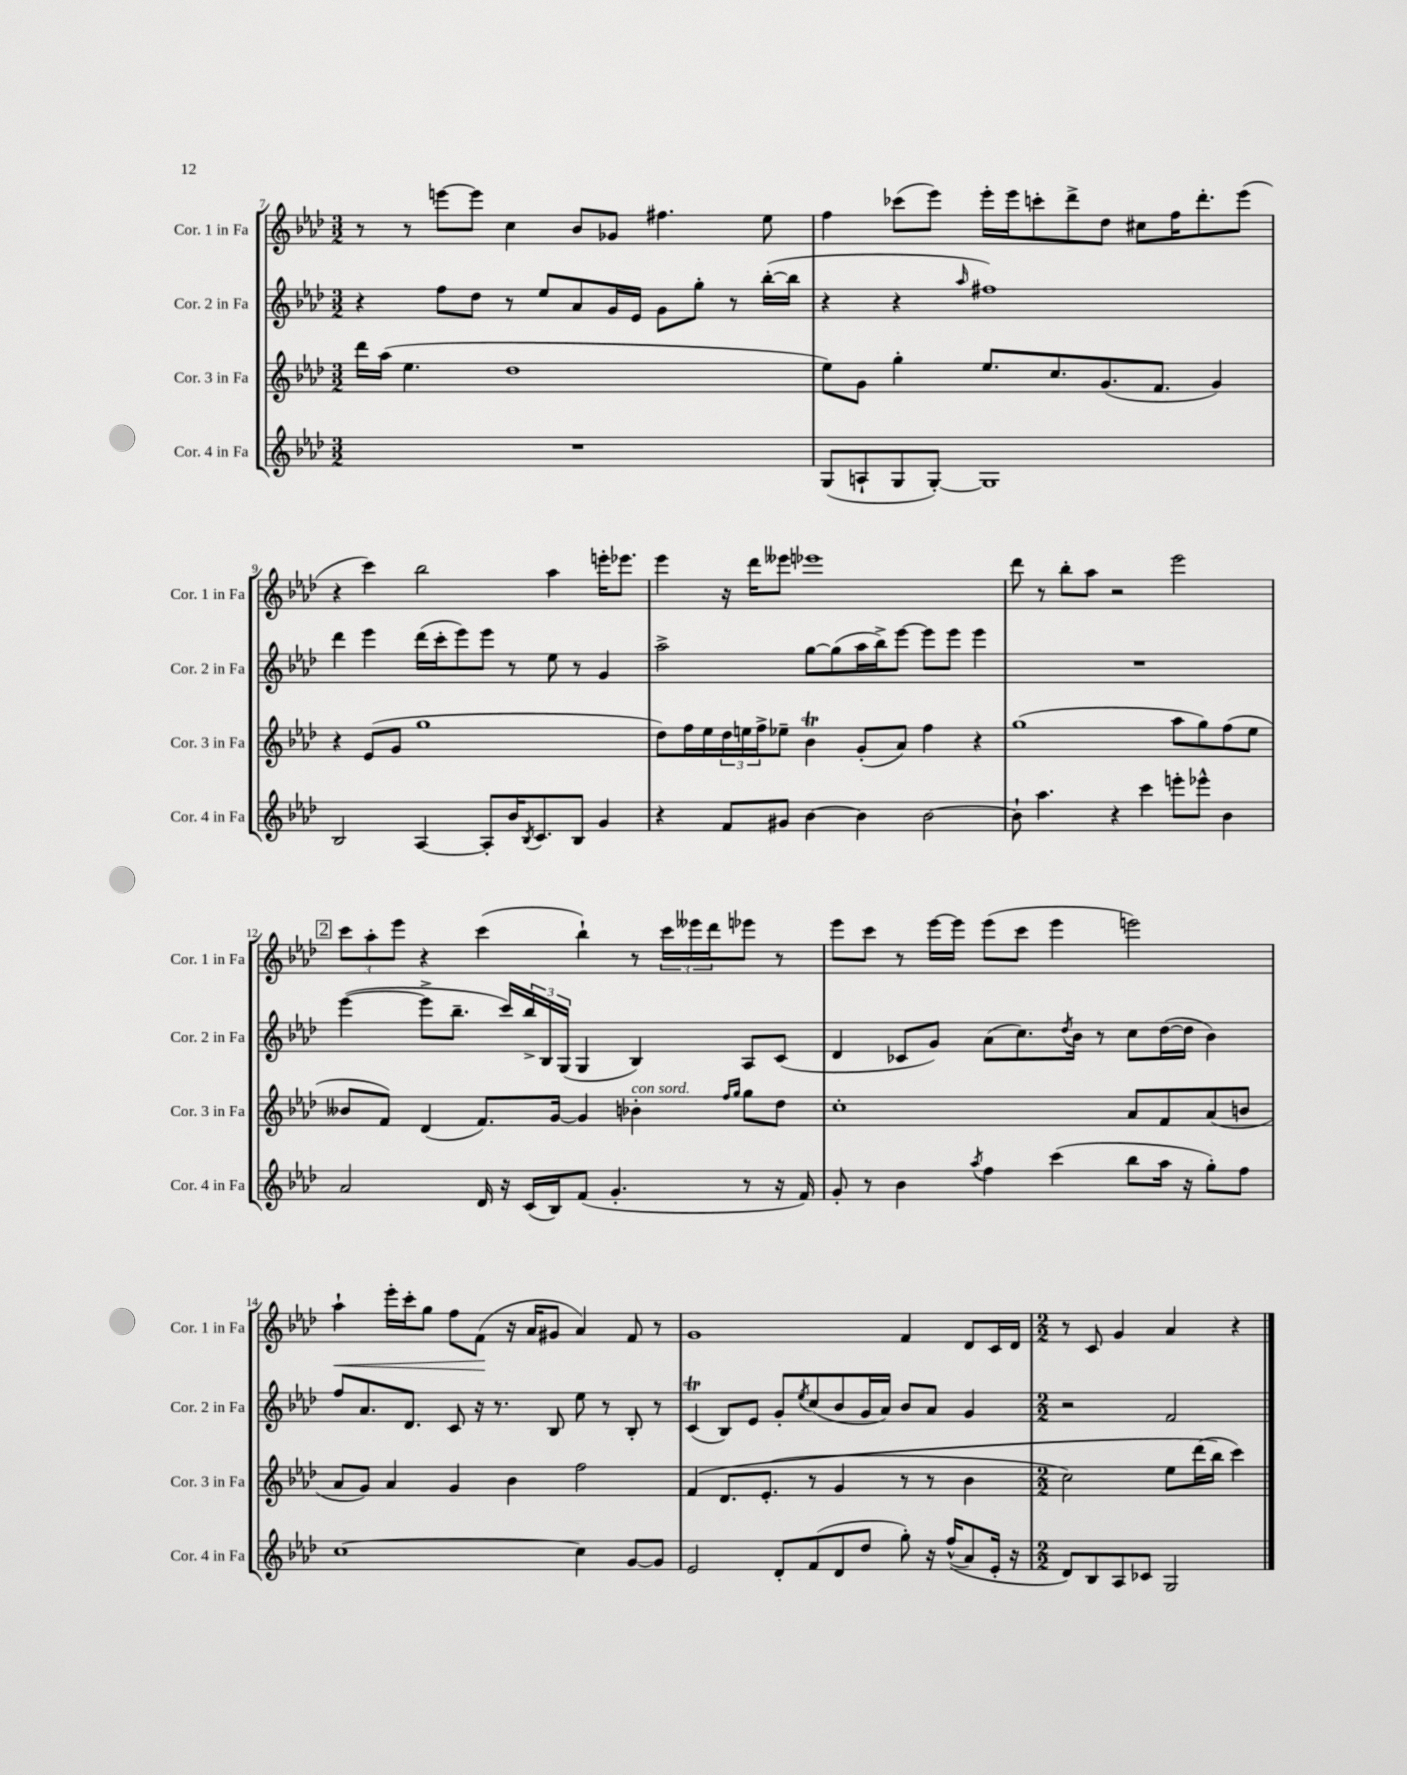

**kern	**kern	**kern	**kern	**dynam
*part4	*part3	*part2	*part1	*part1
*staff4	*staff3	*staff2	*staff1	*staff1
*I"Cor. 4 in Fa	*I"Cor. 3 in Fa	*I"Cor. 2 in Fa	*I"Cor. 1 in Fa	*
*I'Cor. 4 in Fa	*I'Cor. 3 in Fa	*I'Cor. 2 in Fa	*I'Cor. 1 in Fa	*
*clefG2	*clefG2	*clefG2	*clefG2	*
*k[b-e-a-d-]	*k[b-e-a-d-]	*k[b-e-a-d-]	*k[b-e-a-d-]	*
*M3/2	*M3/2	*M3/2	*M3/2	*
=7	=7	=7	=7	=7
1.r	16ddd-\LL	4r	8r	.
.	(16aa-\JJ	.	.	.
.	4.ee-\	.	8r	.
.	.	8ff\L	[8eeen\L	.
.	.	8dd-\J	8eee\J]	.
.	1dd-	8r	4cc\	.
.	.	8ee-/L	.	.
.	.	8a-/	8b-/L	.
.	.	16g/L	8g-X/J	.
.	.	16e-/JJ	.	.
.	.	8g\L	4.ff#X\	.
.	.	8gg'\J	.	.
.	.	8r	.	.
.	.	([16bb-'\LL	8ee-\	.
.	.	16bb-\JJ]	.	.
=8	=8	=8	=8	=8
(8G/L	8ee-\L)	4r	4ff\	.
8An`/	8g\J	.	.	.
8G/	4gg'\	4r	(8ccc-X\L	.
[8G'/J)	.	.	8eee-\J)	.
.	.	16qqaa-/	.	.
1G]	8.ee-/L	1ff#X)	16eee-'\LL	.
.	.	.	16eee-\J	.
.	.	.	8cccn'\	.
.	8.cc/	.	.	.
.	.	.	8ddd-^\	.
.	(8.g/	.	8dd-\J	.
.	.	.	8cc#X\L	.
.	8.f/J	.	.	.
.	.	.	16ff\K	.
.	.	.	8.ddd-'\	.
.	4g/)	.	.	.
.	.	.	(8eee-\J	.
!!LO:LB:g=z
=9	=9	=9	=9	=9
2B-/	4r	4ddd-\	4r	.
.	(8e-/L	4eee-\	4ccc\)	.
.	8g/J	.	.	.
[4A-/	1gg	(16ddd-\LL	2bb-\	.
.	.	16ccc'\J	.	.
.	.	8eee-\)	.	.
8A-'/L]	.	8eee-\J	.	.
16b-/K	.	8r	.	.
8qB-/	.	.	.	.
8.c/	.	.	.	.
.	.	8ee-\	4aa-\	.
8B-/J	.	8r	.	.
4g/	.	4g/	16eeen'\KL	.
.	.	.	8.eee-X\J	.
=10	=10	=10	=10	=10
4r	8dd-\L)	2aa-^\	4eee-\	.
.	16ff\L	.	.	.
.	16ee-\	.	.	.
8f/L	24dd-\	.	16r	.
.	24een\	.	.	.
.	.	.	16ddd-\KL	.
.	24ff^\J	.	.	.
8g#X/J	8ee-X~\J	.	8eee--X\J	.
[4b-\	4b-T\	[8gg\L	1eee-X	.
.	.	(8gg\]	.	.
4b-\]	(8g'/L	16aa-\L	.	.
.	.	16bb-^\J)	.	.
.	8a-/J)	[8eee-\J	.	.
[2b-\	4ff\	8eee-\L]	.	.
.	.	8eee-\J	.	.
.	4r	4eee-\	.	.
=11	=11	=11	=11	=11
8b-`\]	(1gg	1.r	8ddd-\	.
4.aa-\	.	.	8r	.
.	.	.	8bb-'\L	.
.	.	.	8aa-\J	.
4r	.	.	2r	.
4ccc\	.	.	.	.
8eeen'\L	8aa-\L	.	2eee-\	.
8eee-X^^\J	8gg\)	.	.	.
4b-\	(8ff\	.	.	.
.	8ee-\J	.	.	.
!!LO:LB:g=z
!!LO:REH:place=s1:t=2
=12	=12	=12	=12	=12
2a-/	8b--X/L	([4eee-\	12ccc\L	.
.	.	.	12aa-'\	.
.	8f/J)	.	.	.
.	.	.	12eee-\J	.
.	(4d-/	8eee-^\L]	4r	.
.	.	8.bb-~\J	.	.
16d-/	8.f/L)	.	(4ccc\	.
16r	.	16ccc/LL)	.	.
(16c/LL	.	24bb-^/	.	.
.	.	24B-/	.	.
16B-/J)	[16g/Jk	.	.	.
.	.	(24G/JJ	.	.
(8f/J	4g/]	4G/	4bb-`\)	.
4.g'/	.	.	.	.
!	!LO:TX:a:i:t=con sord.	!	!	!
.	4b-X'\	4B-/)	8r	.
.	.	.	24ccc\LL	.
.	.	.	24eee--X\	.
.	.	.	24ddd-\J	.
.	16qqff/LL	.	.	.
.	16qqgg/JJ	.	.	.
8r	8gg\L	8A-/L	8eee-X\J	.
16r	8dd-\J	(8c/J	8r	.
16f/)	.	.	.	.
=13	=13	=13	=13	=13
8g'/	1cc'	4d-/	8eee-\L	.
8r	.	.	8ccc\J	.
4b-\	.	8c-X/L	8r	.
.	.	8g/J)	[16eee-\LL	.
.	.	.	16eee-\JJ]	.
8qaa-/	.	.	.	.
4ff\	.	(8a-\L	(8eee-\L	.
.	.	8.cc\)	8ccc\J	.
(4ccc\	.	.	4eee-\	.
.	.	8qdd-/	.	.
.	.	16b-\Jk	.	.
.	.	8r	.	.
8bb-\L	8a-/L	8cc\L	2eeen\)	.
16aa-\Jk	8f/	([16dd-\L	.	.
16r	.	16dd-\JJ]	.	.
8gg'\L)	(8a-/	4b-\)	.	.
8ff\J	8bn/J	.	.	.
!!LO:LB:g=z
=14	=14	=14	=14	=14
!	!	!	!	!LO:HP:b
[1cc	8a-/L	8ff/L	4aa-`\	<
.	8g/J)	8.a-/	.	.
.	4a-/	.	16eee-'\LL	.
.	.	8.d-/J	16ccc'\J	.
.	.	.	8gg\J	.
.	4g/	8c/	8ff\L	.
.	.	16r	(8f\J	.
.	.	8.r	.	.
.	4b-\	.	16r	[
.	.	.	16a-/KL	.
.	.	8B-/	8g#X/J	.
4cc\]	2ff\	8ee-\	4a-/)	.
.	.	8r	.	.
[8g/L	.	8B-'/	8f/	.
8g/J]	.	8r	8r	.
=15	=15	=15	=15	=15
2e-/	(4f/	(4ct/	1g	.
.	8.d-/L	8B-/L)	.	.
.	.	8e-/J	.	.
.	(8.e-'/J	.	.	.
8d-'/L	.	8g'/L	.	.
.	.	8qee-/	.	.
(8f/	8r	(8cc/	.	.
8d-/	4g/	8b-/	.	.
8dd-/J	.	16g/L	.	.
.	.	16a-/JJ)	.	.
8gg'\)	8r	8b-/L	4f/	.
16r	8r	8a-/J	.	.
((16ff^^/KL	.	.	.	.
8a-/)	4b-\	4g/	8d-/L	.
16e-'/Jk	.	.	16c/L	.
16r	.	.	16d-/JJ	.
=16	=16	=16	=16	=16
*M2/2	*M2/2	*M2/2	*M2/2	*
8d-/L)	2cc\)	2r	8r	.
8B-/	.	.	8c/	.
8A-/	.	.	4g/	.
8c-X/J	.	.	.	.
2G/	8ee-\L	2f/	4a-/	.
.	(16ddd-\L	.	.	.
.	16bb-\JJ)	.	.	.
.	4ccc\)	.	4r	.
==	==	==	==	==
*-	*-	*-	*-	*-
